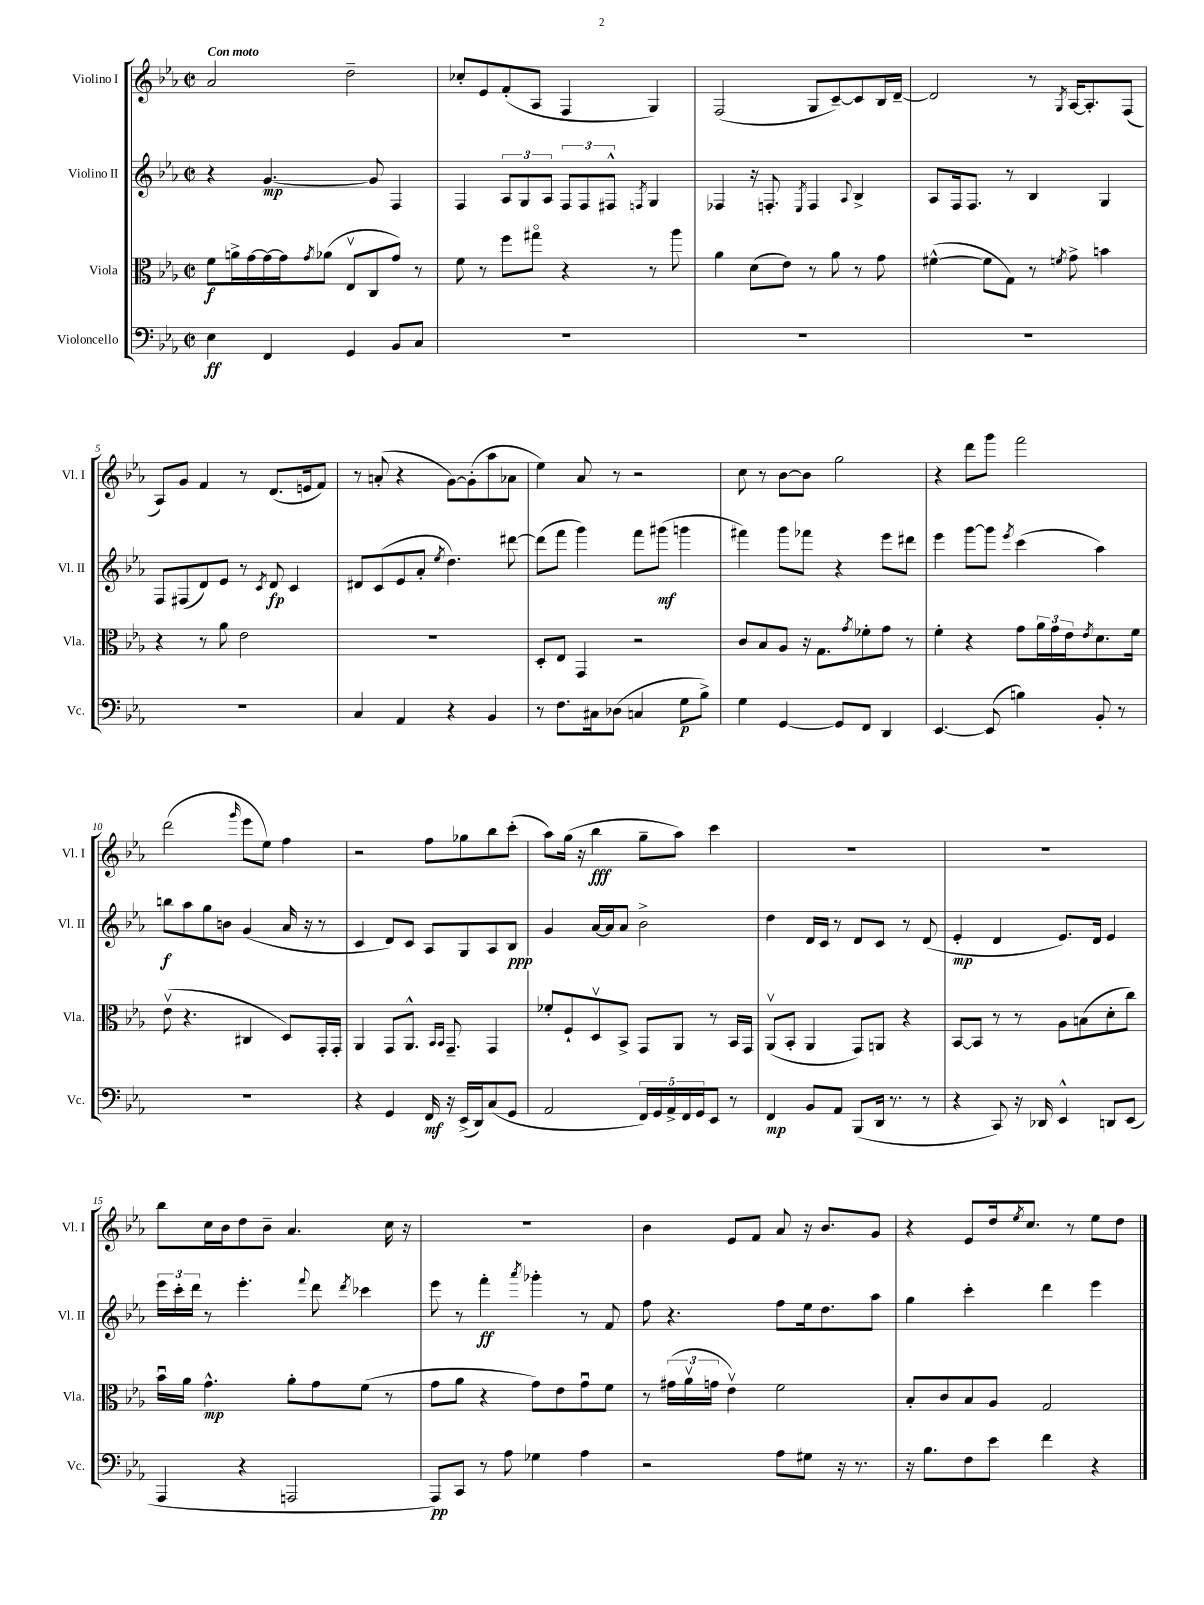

**kern	**dynam	**kern	**dynam	**kern	**dynam	**kern	**dynam
*part4	*part4	*part3	*part3	*part2	*part2	*part1	*part1
*staff4	*staff4	*staff3	*staff3	*staff2	*staff2	*staff1	*staff1
*I"Violoncello	*	*I"Viola	*	*I"Violino II	*	*I"Violino I	*
*I'Vc.	*	*I'Vla.	*	*I'Vl. II	*	*I'Vl. I	*
*clefF4	*	*clefC3	*	*clefG2	*	*clefG2	*
*k[b-e-a-]	*	*k[b-e-a-]	*	*k[b-e-a-]	*	*k[b-e-a-]	*
*M2/2	*	*M2/2	*	*M2/2	*	*M2/2	*
*met(c|)	*	*met(c|)	*	*met(c|)	*	*met(c|)	*
=1	=1	=1	=1	=1	=1	=1	=1
!	!	!	!	!	!	!LO:TX:a:B:t=Con moto	!
4E-\	ff	8f\L	f	4r	.	2a-/	.
.	.	16an^\L	.	.	.	.	.
.	.	[16g\	.	.	.	.	.
4FF/	.	16g\_	.	[4.g/	mp	.	.
.	.	16g\J]	.	.	.	.	.
.	.	8qg/	.	.	.	.	.
.	.	(8a-X\J	.	.	.	.	.
4GG/	.	8E-v/L	.	.	.	2dd~\	.
.	.	8C/	.	8g/]	.	.	.
8BB-/L	.	8g/J)	.	4F/	.	.	.
8C/J	.	8r	.	.	.	.	.
=2	=2	=2	=2	=2	=2	=2	=2
1r	.	8f\	.	4F/	.	8cc-X'/L	.
.	.	8r	.	.	.	8e-/	.
.	.	8ff\L	.	12A-/L	.	(8f'/	.
.	.	.	.	12G/	.	.	.
.	.	8gg#X\J	.	.	.	8A-/J	.
.	.	.	.	12A-/J	.	.	.
.	.	4r	.	12F/L	.	4F/	.
.	.	.	.	12F/	.	.	.
.	.	.	.	12F#X^^/J	.	.	.
.	.	.	.	8qFn/	.	.	.
.	.	8r	.	4G/	.	4G/)	.
.	.	8aa-\	.	.	.	.	.
=3	=3	=3	=3	=3	=3	=3	=3
1r	.	4a-\	.	4F-X/	.	(2F/	.
.	.	(8d\L	.	16r	.	.	.
.	.	.	.	8.Fn'/	.	.	.
.	.	8e-\J)	.	.	.	.	.
.	.	.	.	8qE-/	.	.	.
.	.	8r	.	4F/	.	8G/L	.
.	.	8a-\	.	.	.	[8c~/)	.
.	.	.	.	8qqA-/	.	.	.
.	.	8r	.	4B-^/	.	8c/]	.
.	.	8g\	.	.	.	16B-/L	.
.	.	.	.	.	.	[16d~/JJ	.
=4	=4	=4	=4	=4	=4	=4	=4
1r	.	([4f#X^^\	.	8A-/L	.	2d/]	.
.	.	.	.	16F/k	.	.	.
.	.	.	.	8.F/J	.	.	.
.	.	8f#\L]	.	.	.	.	.
.	.	8G\J)	.	8r	.	.	.
.	.	8r	.	4B-/	.	8r	.
.	.	8qfn/	.	.	.	8qG/	.
.	.	8g^\	.	.	.	[16A-/KL	.
.	.	.	.	.	.	8.A-'/]	.
.	.	4bn\	.	4G/	.	.	.
.	.	.	.	.	.	(8F/J	.
!!LO:LB:g=z
=5	=5	=5	=5	=5	=5	=5	=5
1r	.	4r	.	8F/L	.	8A-/L)	.
.	.	.	.	(8F#X/	.	8g/J	.
.	.	8r	.	8d/)	.	4f/	.
.	.	8a-\	.	8e-/J	.	.	.
.	.	2e-\	.	8r	.	8r	.
.	.	.	.	8qc/	.	.	.
.	.	.	.	8d/	fp	(8.d/L	.
.	.	.	.	4c/	.	.	.
.	.	.	.	.	.	16en/k	.
.	.	.	.	.	.	8f/J)	.
=6	=6	=6	=6	=6	=6	=6	=6
4C/	.	1r	.	8d#X/L	.	8r	.
.	.	.	.	(8c/	.	(8an'/	.
4AA-/	.	.	.	8e-/	.	4r	.
.	.	.	.	8a-'/J	.	.	.
.	.	.	.	8qee-/	.	.	.
4r	.	.	.	4.dd\)	.	[8g\L)	.
.	.	.	.	.	.	(8g'\]	.
4BB-/	.	.	.	.	.	8aa-\	.
.	.	.	.	[8ddd#X\	.	8a-X\J	.
=7	=7	=7	=7	=7	=7	=7	=7
8r	.	8D'/L	.	(8ddd#\L]	.	4ee-\)	.
8.F\L	.	8E-/J	.	8fff\J	.	.	.
.	.	4GG/	.	4ggg\)	.	8a-/	.
16C#X\k	.	.	.	.	.	.	.
(8D-X\J	.	.	.	.	.	8r	.
4Cn/	.	2r	.	8fff\L	.	2r	.
.	.	.	.	(8ggg#X\J	mf	.	.
8G\L	p	.	.	4gggn\	.	.	.
8B-^\J)	.	.	.	.	.	.	.
=8	=8	=8	=8	=8	=8	=8	=8
4G\	.	8c/L	.	4fff#X\)	.	8cc\	.
.	.	8B-/	.	.	.	8r	.
[4GG/	.	8A-/J	.	8ggg\L	.	[8b-\L	.
.	.	16r	.	8fff-X\J	.	8b-\J]	.
.	.	8.G\L	.	.	.	.	.
8GG/L]	.	.	.	4r	.	2gg\	.
.	.	8qg/	.	.	.	.	.
8FF/J	.	8f-X'\	.	.	.	.	.
4DD/	.	8g\J	.	8eee-\L	.	.	.
.	.	8r	.	8ddd#X\J	.	.	.
=9	=9	=9	=9	=9	=9	=9	=9
[4.EE-/	.	4f'\	.	4eee-\	.	4r	.
.	.	4r	.	[8ggg\L	.	8ddd\L	.
(8EE-/]	.	.	.	8ggg\J]	.	8ggg\J	.
.	.	.	.	8qeee-/	.	.	.
4Bn\)	.	8g\L	.	(4ccc\	.	2fff\	.
.	.	24a-\L	.	.	.	.	.
.	.	24g\	.	.	.	.	.
.	.	24e-\J	.	.	.	.	.
.	.	8qe-/	.	.	.	.	.
8BB-'/	.	8.d\	.	4aa-\)	.	.	.
8r	.	.	.	.	.	.	.
.	.	16f\Jk	.	.	.	.	.
!!LO:LB:g=z
=10	=10	=10	=10	=10	=10	=10	=10
1r	.	(8e-v\	.	8bbn\L	f	(2ddd\	.
.	.	4.r	.	8aa-\	.	.	.
.	.	.	.	8gg\	.	.	.
.	.	.	.	8bn\J	.	.	.
.	.	.	.	.	.	16qqggg/	.
.	.	4C#X/	.	(4g/	.	8eee-\L	.
.	.	.	.	.	.	8ee-\J)	.
.	.	8D/L)	.	16a-/	.	4ff\	.
.	.	.	.	16r	.	.	.
.	.	16GG'/L	.	8r	.	.	.
.	.	16GG'/JJ	.	.	.	.	.
=11	=11	=11	=11	=11	=11	=11	=11
4r	.	4AA-/	.	4c/	.	2r	.
4GG/	.	8GG/L	.	8d/L)	.	.	.
.	.	8.AA-^^/J	.	8c/J	.	.	.
16FF/	mf	.	.	8A-/L	.	8ff\L	.
.	.	16qqBB-/LL	.	.	.	.	.
.	.	16qqBB-/JJ	.	.	.	.	.
16r	.	8.GG~/	.	.	.	.	.
(16EE-^/LL	.	.	.	8G/	.	8gg-X\	.
16DD/J)	.	.	.	.	.	.	.
(8C/	.	4GG/	.	8A-/	.	8bb-\	.
8GG/J	.	.	.	8B-/J	ppp	(8ccc'\J	.
=12	=12	=12	=12	=12	=12	=12	=12
2AA-/	.	8f-X'/L	.	4g/	.	8aa-\L)	.
.	.	8F`/	.	.	.	(16gg\Jk	.
.	.	.	.	.	.	16r	.
.	.	8Dv/	.	[16a-/LL	.	4bb-\	fff
.	.	.	.	16a-/J]	.	.	.
.	.	8BB-^/J	.	8a-/J	.	.	.
20FF/LL)	.	8GG/L	.	2b-^\	.	8gg~\L	.
20GG/	.	.	.	.	.	.	.
20AA-^/	.	.	.	.	.	.	.
.	.	8AA-/J	.	.	.	8aa-\J)	.
20FF/	.	.	.	.	.	.	.
20GG/J	.	.	.	.	.	.	.
8EE-/J	.	8r	.	.	.	4ccc\	.
8r	.	16BB-/LL	.	.	.	.	.
.	.	16GG/JJ	.	.	.	.	.
=13	=13	=13	=13	=13	=13	=13	=13
4FF/	mp	(8AA-v/L	.	4dd\	.	1r	.
.	.	8BB-'/J	.	.	.	.	.
8BB-/L	.	4AA-/	.	16d/LL	.	.	.
.	.	.	.	16c/JJ	.	.	.
8AA-/J	.	.	.	8r	.	.	.
(8BBB-/L	.	8GG/L)	.	8d/L	.	.	.
16DD/Jk	.	8AAn/J	.	8c/J	.	.	.
8.r	.	.	.	.	.	.	.
.	.	4r	.	8r	.	.	.
8r	.	.	.	(8d/	.	.	.
=14	=14	=14	=14	=14	=14	=14	=14
4r	.	[8BB-/L	.	4e-'/	mp	1r	.
.	.	8BB-/J]	.	.	.	.	.
8CC/)	.	8r	.	4d/	.	.	.
16r	.	8r	.	.	.	.	.
16DD-X/	.	.	.	.	.	.	.
4EE-^^/	.	8A-\L	.	8.e-/L)	.	.	.
.	.	(8Bn\	.	.	.	.	.
.	.	.	.	16d/Jk	.	.	.
8DDn/L	.	8d'\	.	4e-/	.	.	.
(8EE-/J	.	8cc\J)	.	.	.	.	.
!!LO:LB:g=z
=15	=15	=15	=15	=15	=15	=15	=15
4AAA-/	.	16b-u\LL	.	24eee-\LL	.	8bb-\L	.
.	.	.	.	24ccc'\	.	.	.
.	.	16a-\JJ	.	.	.	.	.
.	.	.	.	24ddd\JJ	.	.	.
.	.	4.g^^\	mp	8r	.	16cc\L	.
.	.	.	.	.	.	16b-\J	.
4r	.	.	.	4.eee-'\	.	8dd\	.
.	.	.	.	.	.	8b-~\J	.
2AAAn/	.	8a-'\L	.	.	.	4.a-/	.
.	.	.	.	8qqfff/	.	.	.
.	.	8g\	.	8ddd\	.	.	.
.	.	.	.	8qddd/	.	.	.
.	.	(8f\J	.	4ccc-X\	.	.	.
.	.	8r	.	.	.	16cc\	.
.	.	.	.	.	.	16r	.
=16	=16	=16	=16	=16	=16	=16	=16
8AAA-/L)	pp	8g\L	.	8eee-\	.	1r	.
8CC/J	.	8a-\J	.	8r	.	.	.
8r	.	4r	.	4fff'\	ff	.	.
8A-\	.	.	.	.	.	.	.
.	.	.	.	8qaaa-/	.	.	.
4G-X\	.	8g\L)	.	4ggg-X'\	.	.	.
.	.	8e-\	.	.	.	.	.
4A-\	.	8gu\	.	8r	.	.	.
.	.	8f\J	.	8f/	.	.	.
=17	=17	=17	=17	=17	=17	=17	=17
2r	.	8r	.	8ff\	.	4b-\	.
.	.	(24g#X\LL	.	4.r	.	.	.
.	.	24a-v\	.	.	.	.	.
.	.	24gn\JJ	.	.	.	.	.
.	.	4e-v\)	.	.	.	8e-/L	.
.	.	.	.	.	.	8f/J	.
8A-\L	.	2f\	.	8ff\L	.	8a-/	.
8G#X\J	.	.	.	16ee-\k	.	16r	.
.	.	.	.	8.dd\	.	8.b-/L	.
16r	.	.	.	.	.	.	.
8.r	.	.	.	.	.	.	.
.	.	.	.	8aa-\J	.	8g/J	.
=18	=18	=18	=18	=18	=18	=18	=18
16r	.	8B-'/L	.	4gg\	.	4r	.
8.B-\L	.	.	.	.	.	.	.
.	.	8c/	.	.	.	.	.
8F\	.	8B-/	.	4ccc'\	.	8e-/L	.
8e-\J	.	8A-/J	.	.	.	16dd/k	.
.	.	.	.	.	.	8qee-/	.
.	.	.	.	.	.	8.cc/J	.
4f\	.	2G/	.	4ddd\	.	.	.
.	.	.	.	.	.	8r	.
4r	.	.	.	4eee-\	.	8ee-\L	.
.	.	.	.	.	.	8dd\J	.
==	==	==	==	==	==	==	==
*-	*-	*-	*-	*-	*-	*-	*-
